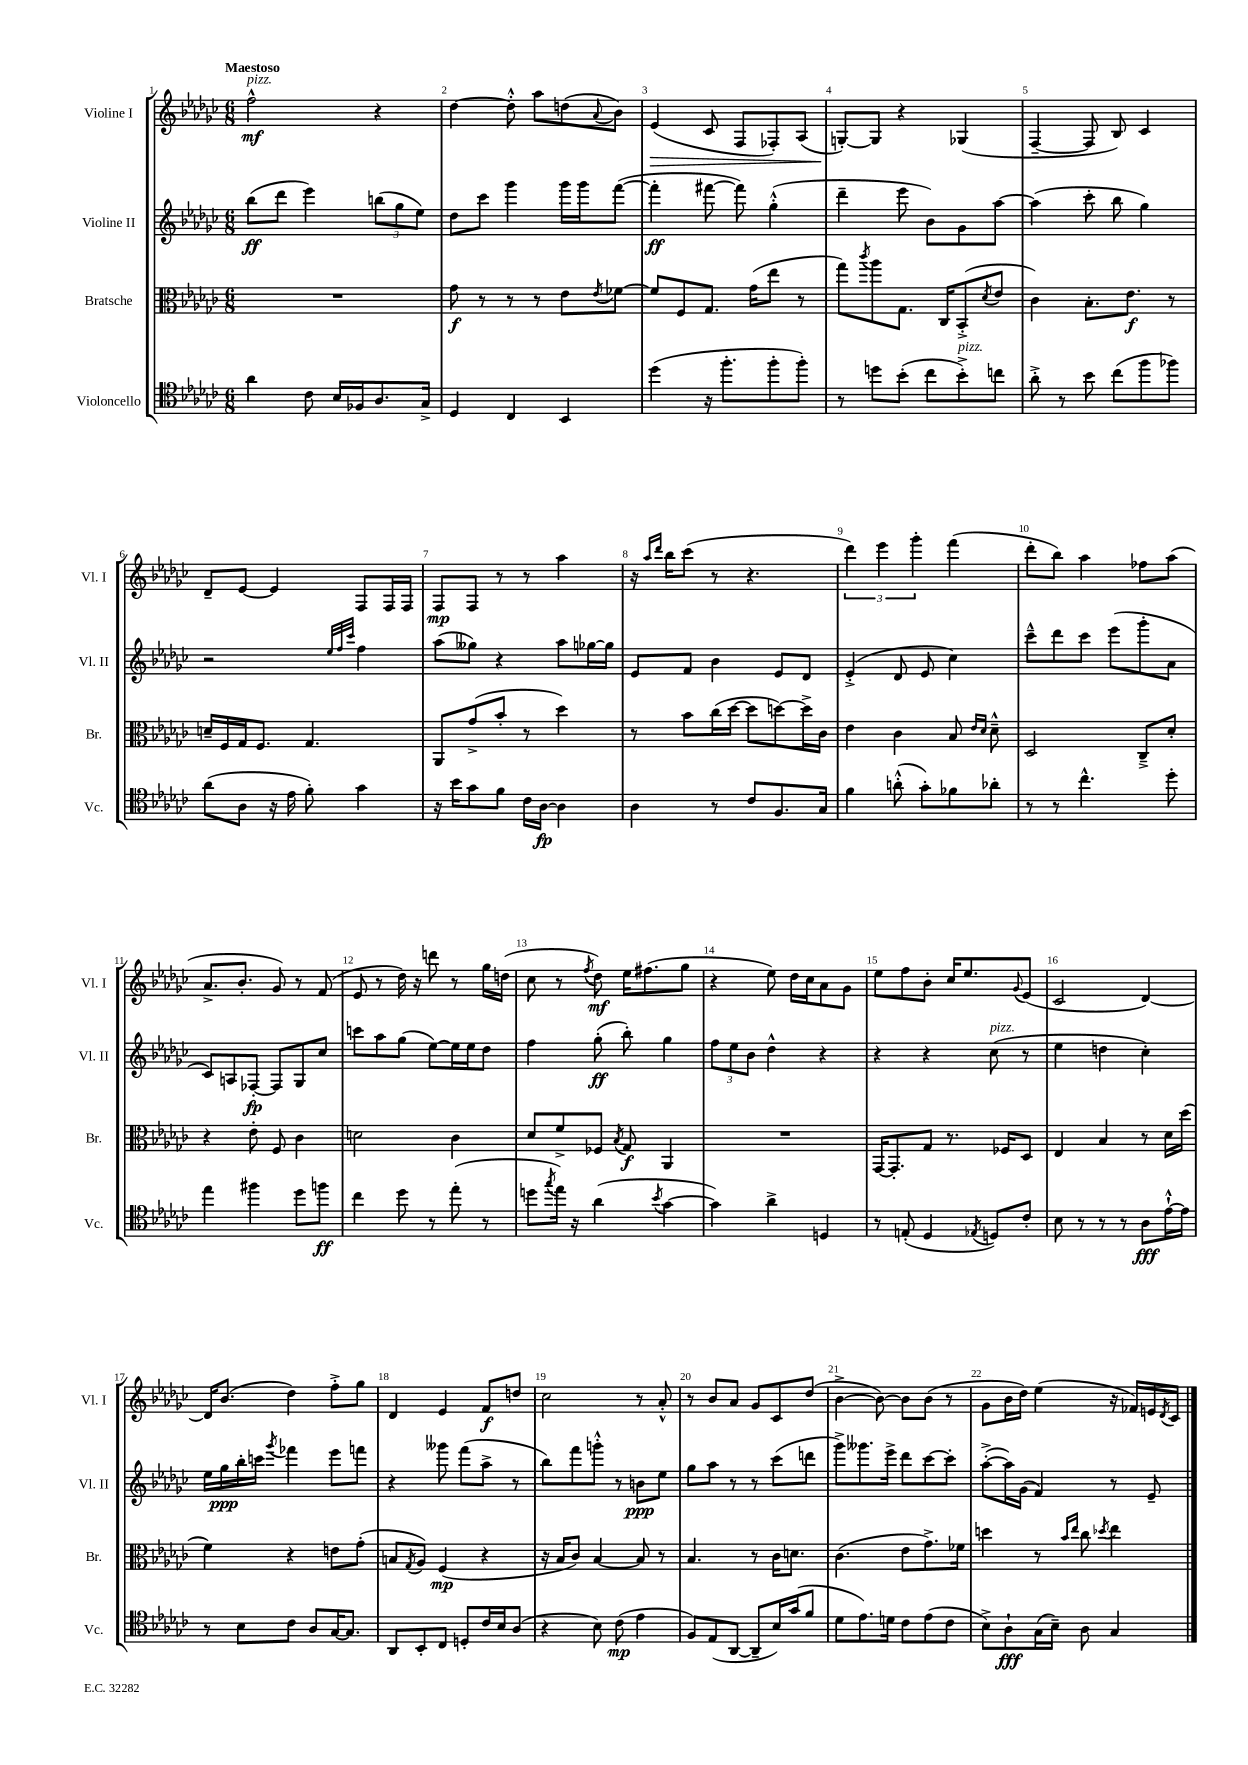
<<
\new StaffGroup <<
\new Staff = "s0" \with { instrumentName = "Violine I" shortInstrumentName = "Vl. I" } {
    \clef treble \key ges \major \numericTimeSignature \time 6/8 \tempo "Maestoso"
    f''2-^\mf^\markup { \italic "pizz." } r4 |
    des''4~ des''8-.-^ aes''8 d''8( \appoggiatura { aes'8 } bes'8) |
    ees'4\>( ces'8 f8 fes8-.) aes8( |
    g8~-.\!) g8 r4 ges4( |
    f4~-- f8 bes8) ces'4 |
    des'8-- ees'8~ ees'4 f8 f16 f16 |
    f8\mp f8 r8 r8 aes''4 |
    r16 \grace { aes''16 des'''16 } bes''16 ces'''8( r8 r4. |
    \tuplet 3/2 { des'''4) ees'''4 ges'''4-. } f'''4( |
    des'''8-. bes''8) aes''4 fes''8 aes''8( |
    aes'8.-> bes'8.-. ges'8) r8 f'8( |
    ees'8 r8 des''16) r16 d'''8 r8 ges''16 d''16( |
    ces''8 r8 \acciaccatura { f''8 } des''8\mf) ees''16 fis''8.( ges''8 |
    r4 ees''8) des''16 ces''16 aes'8 ges'8 |
    ees''8 f''8 bes'8-. ces''16 ees''8. \appoggiatura { ges'8 } ees'8( |
    ces'2 des'4~) |
    des'16 bes'8.( des''4) f''8-.-> ges''8 |
    des'4 ees'4 f'8\f d''8 |
    ces''2 r8 aes'8-.-^ |
    r8 bes'8 aes'8 ges'8 ces'8 des''8( |
    bes'4~-> bes'8~) bes'8 bes'8( r8 |
    ges'8 bes'16 des''16) ees''4( r16 fes'16) e'16 \acciaccatura { des'8 } ces'16 \bar "|." |
}
\new Staff = "s1" \with { instrumentName = "Violine II" shortInstrumentName = "Vl. II" } {
    \clef treble \key ges \major \numericTimeSignature \time 6/8
    bes''8\ff( des'''8 ees'''4) \tuplet 3/2 { b''8( ges''8 ees''8) } |
    des''8 ces'''8 ges'''4 ges'''16 ges'''16 f'''8~( |
    f'''4-.\ff fis'''8~ fis'''8) ges''4-.-^( |
    des'''4-- ees'''8 bes'8) ges'8 aes''8~ |
    aes''4( ces'''8-. bes''8 ges''4) |
    r2 \grace { ees''32 f''32 ces'''32 } f''4 |
    aes''8( geses''8) r4 aes''8 ges''16~ ges''16 |
    ees'8 f'8 bes'4 ees'8 des'8 |
    ees'4-.->( des'8 ees'8 ces''4) |
    ces'''8---^ des'''8 ces'''8 ees'''8( ges'''8-. aes'8 |
    ces'8) a8 fes8~-.\fp fes8 ges8 ces''8 |
    c'''8 aes''8 ges''8( ees''8~) ees''16 ees''16 des''8 |
    f''4 ges''8-.\ff( bes''8-.) ges''4 |
    \tuplet 3/2 { f''8 ees''8 bes'8 } des''4-^ r4 |
    r4 r4 ces''8^\markup { \italic "pizz." }( r8 |
    ees''4 d''4 ces''4-.) |
    ees''16 ges''16\ppp bes''16-. c'''16 \acciaccatura { ges'''8 } fes'''4 ees'''8 f'''8 |
    r4 geses'''8 f'''8( aes''8-> r8 |
    bes''8) f'''8 g'''8-.-^ r8 b'8\ppp ees''8 |
    ges''8 aes''8 r8 r8 ces'''8( d'''8 |
    ges'''8->) geses'''8. ees'''16-> des'''8 ces'''8~ ces'''8-. |
    aes''8~-.->( aes''16) ges'16( f'4) r8 ees'8-- \bar "|." |
}
\new Staff = "s2" \with { instrumentName = "Bratsche" shortInstrumentName = "Br." } {
    \clef alto \key ges \major \numericTimeSignature \time 6/8
    R2. |
    ges'8\f r8 r8 r8 ees'8 \acciaccatura { ees'8 } fes'8~ |
    fes'8 f8 ges8. ges'16( ees''8 r8 |
    ges''8) \acciaccatura { ces'''8 } aes''8 ges8. ces16 bes,8-.->( \acciaccatura { des'8 } ees'8 |
    ces'4) bes8.-. ees'8.\f r8 |
    d'16-- f16 ges16 f8. ges4. |
    aes,8 ges'8->( bes'8-. r8 des''4) |
    r8 bes'8 ces''16( des''16~ des''8 d''8~) d''16-> ces'16 |
    ees'4 ces'4 bes8 \grace { ees'16 des'16 } des'8---^ |
    des2 ces8---> des'8-. |
    r4 ees'8-. f8 ces'4 |
    d'2 ces'4 |
    des'8 f'8-> fes8 \acciaccatura { bes8 } ges8\f aes,4 |
    R2. |
    ges,16~ ges,8.-. ges8 r8. fes16 des8 |
    ees4 bes4 r8 des'16 des''16( |
    f'4) r4 e'8 ges'8-.( |
    b8 \acciaccatura { ges8 } aes8) f4\mp( r4 |
    r16 bes16 ces'8) bes4~ bes8 r8 |
    bes4. r8 ces'16 d'8. |
    ces'4.( ees'8 ges'8.->) fes'16 |
    d''4 r8 \grace { bes'16 ees''16 } ces''8 \acciaccatura { des''8 } ees''4 \bar "|." |
}
\new Staff = "s3" \with { instrumentName = "Violoncello" shortInstrumentName = "Vc." } {
    \clef tenor \key ges \major \numericTimeSignature \time 6/8
    aes'4 ces'8 bes16 fes16 aes8. ges16-> |
    des4 ces4 bes,4 |
    des''4( r16 f''8.-. f''8-. f''8-.) |
    r8 d''8 bes'8-.( ces''8 bes'8-.->^\markup { \italic "pizz." }) c''8 |
    aes'8-.-> r8 bes'8 ces''8( f''8 fes''8) |
    aes'8( aes8 r16 ees'16 f'8-.) ges'4 |
    r16 bes'16 ges'8 f'8 ces'16 aes16~\fp aes4 |
    aes4 r8 ces'8 f8. ges16 |
    f'4 a'8-.-^( ges'8-.) fes'8 aes'8-. |
    r8 r8 ces''4.-^ des''8-. |
    ees''4 fis''4 des''8 f''8\ff |
    ces''4 des''8 r8 ees''8-.( r8 |
    d''8 \acciaccatura { ges''8 } ees''16) r16 aes'4( \acciaccatura { bes'8 } ges'4~ |
    ges'4) aes'4-> d4 |
    r8 e8-.( des4 \acciaccatura { ees8 } d8) ces'8-. |
    bes8 r8 r8 r8 aes8\fff ees'16~-!-^ ees'16 |
    r8 bes8 ces'8 aes8 ges16~ ges8. |
    aes,8 bes,8-. ces8 d8-. ces'16 bes16 aes8( |
    r4 bes8) ces'8\mp( ees'4 |
    f8) ees8( aes,8~ aes,8-- bes16) ges'16( f'8 |
    des'8 ees'8.) d'16 ces'8 ees'8( ces'8 |
    bes8->) aes8-!\fff ges16( bes16--) aes8 ges4 \bar "|." |
}
>>
>>
\layout { \context { \Score \override BarNumber.break-visibility = ##(#f #t #t) barNumberVisibility = #all-bar-numbers-visible } }
